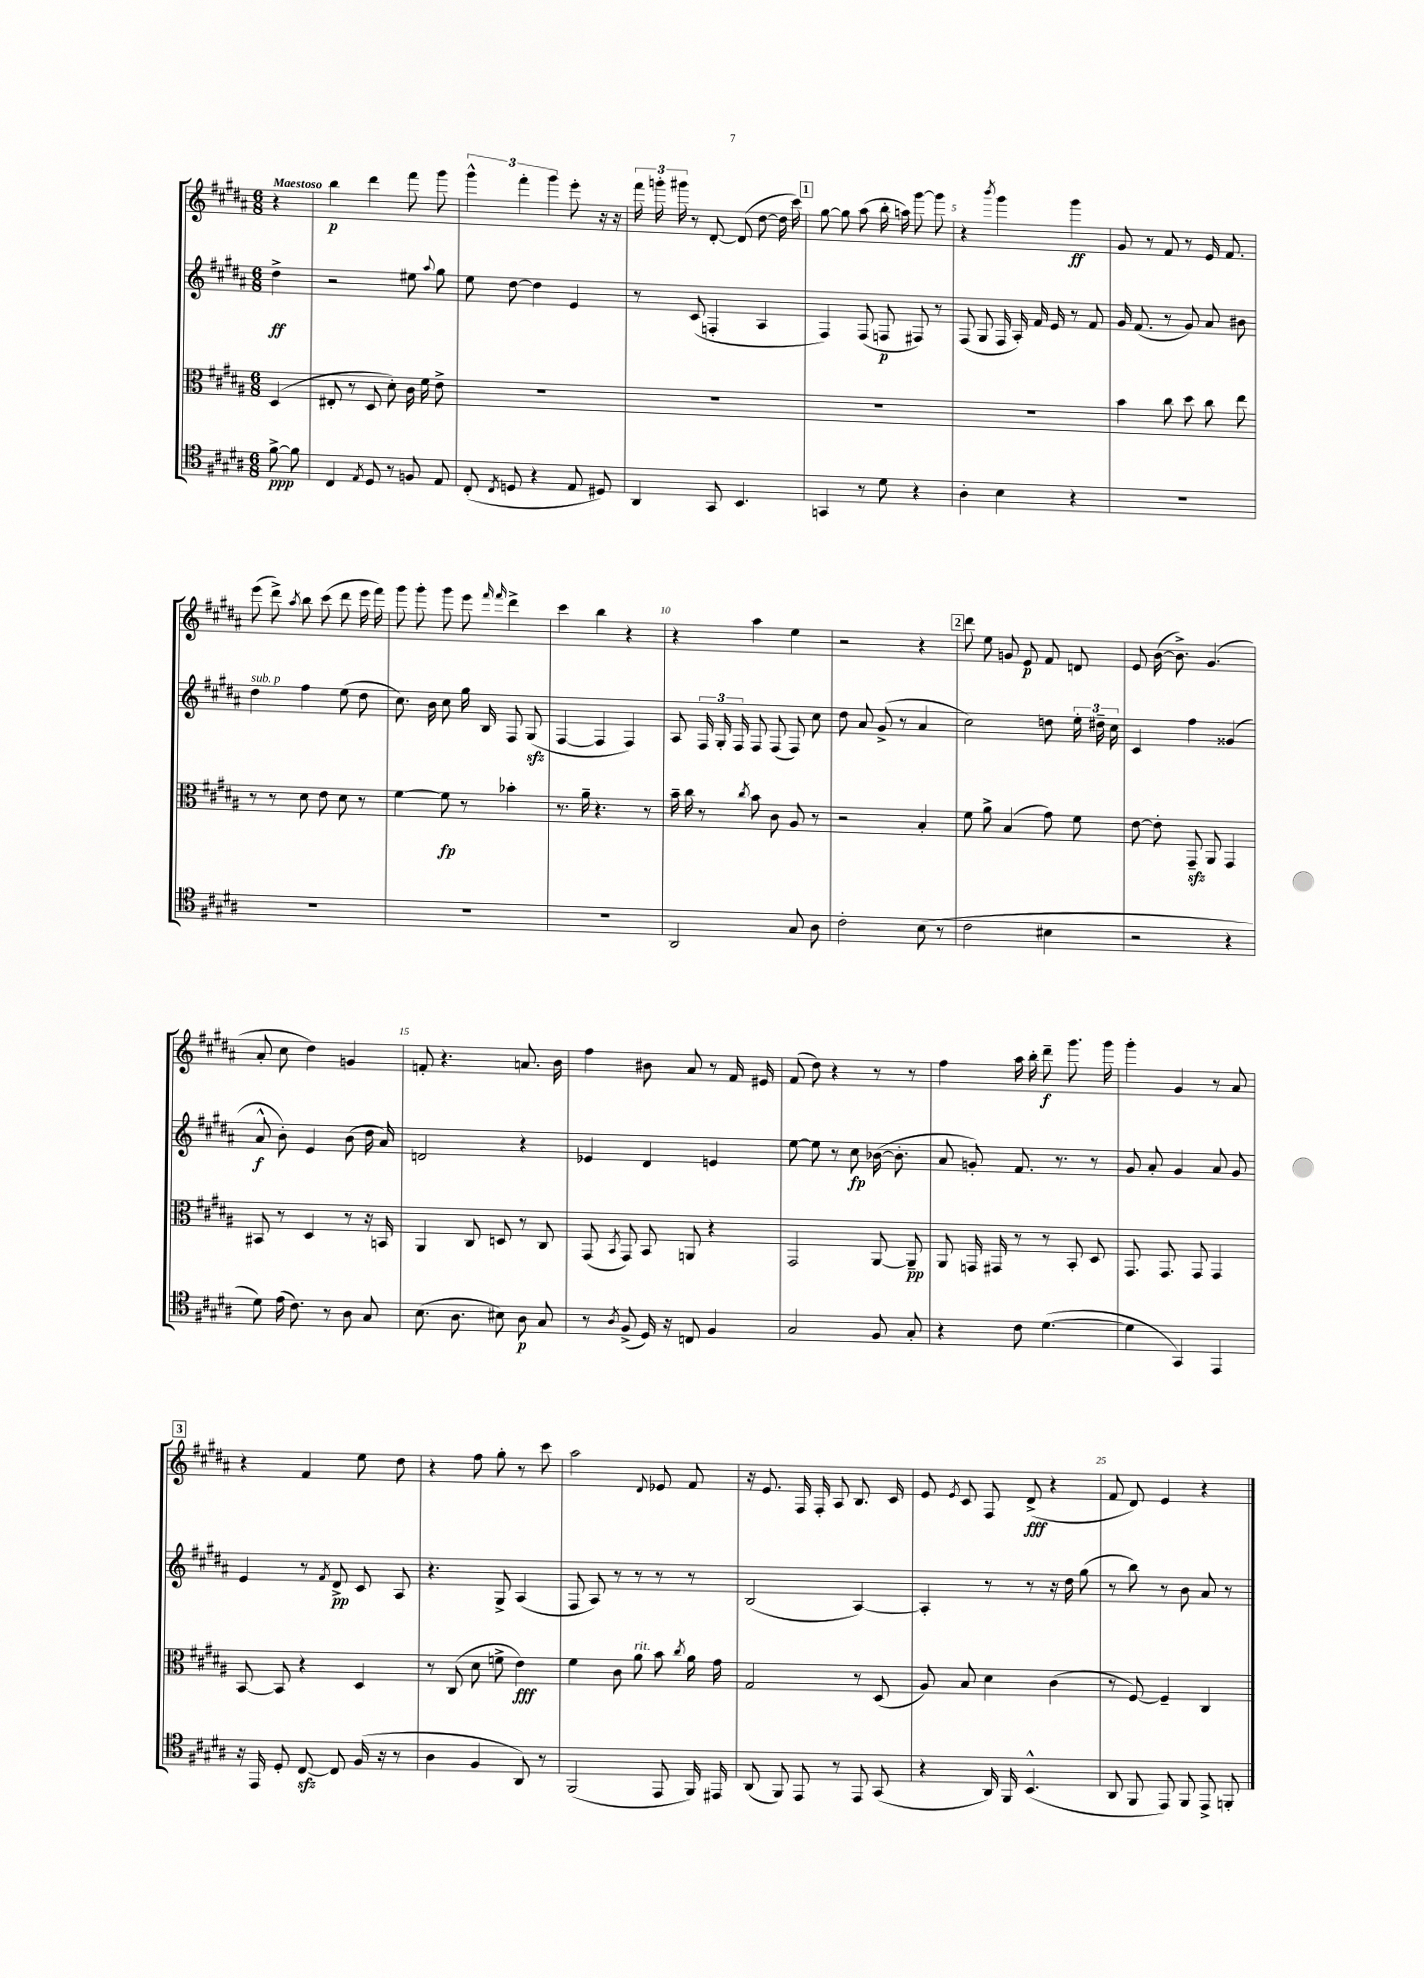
<<
\new StaffGroup <<
\new Staff = "s0" {
    \clef treble \key b \major \numericTimeSignature \time 6/8 \partial 4 \tempo "Maestoso"
    \autoBeamOff r4 |
    b''4\p dis'''4 fis'''8 gis'''8 |
    \tuplet 3/2 { gis'''4-^ fis'''4-. gis'''4 } e'''8-. r16 r16 |
    \tuplet 3/2 { fis'''16 g'''16-. gis'''16 } r8 dis'8~-. dis'8( dis''8~ dis''16 cis'''16) |
    \mark \markup { \box "1" } gis''8~ gis''8 ais''8( b''16-. a''16) gis'''8~ gis'''8 |
    r4 \acciaccatura { b'''8 } gis'''4 gis'''4\ff |
    gis'8 r8 fis'8 r8 e'16 fis'8. |
    e'''8( dis'''8->) \acciaccatura { ais''8 } b''8 cis'''8( dis'''8 e'''16 fis'''16) |
    gis'''8 gis'''8-. gis'''8 e'''8 \grace { fis'''16 fis'''16 } dis'''4-> |
    cis'''4 b''4 r4 |
    r4 ais''4 e''4 |
    r2 r4 |
    \mark \markup { \box "2" } dis'''8 e''8 g'8 e'8\p fis'8 d'8 |
    e'8 b'16~( b'8.->) gis'4.( |
    ais'8-. cis''8 dis''4) g'4 |
    f'8-. r4. a'8. b'16 |
    fis''4 bis'8 ais'8 r8 fis'16 eis'16 |
    fis'8( dis''8) r4 r8 r8 |
    fis''4 ais''16 b''16-. dis'''8--\f gis'''8. gis'''16 |
    gis'''4-. gis'4 r8 ais'8 |
    \mark \markup { \box "3" } r4 fis'4 e''8 dis''8 |
    r4 fis''8 gis''8-. r8 cis'''8 |
    ais''2 \appoggiatura { dis'8 } ees'8 fis'8 |
    r16 e'8. fis16 fis16-. ais8 b8. cis'16 |
    e'8 \acciaccatura { e'8 } cis'8 fis8 dis'8->\fff( r4 |
    fis'8 dis'8) e'4 r4 \bar "|." |
}
\new Staff = "s1" {
    \clef treble \key b \major \numericTimeSignature \time 6/8 \partial 4
    \autoBeamOff dis''4->\ff |
    r2 eis''8 \appoggiatura { ais''8 } gis''8 |
    e''8 dis''8~ dis''4 e'4 |
    r8 cis'8( f4-. ais4 |
    \mark \markup { \box "1" } fis4) fis8( f8\p fis8) r8 |
    fis8( gis8 fis16 ais16-.) fis'16 e'16 r8 fis'8 |
    gis'16 fis'8.( r8 gis'8) ais'8 bis'8 |
    dis''4^\markup { \italic "sub. p" } fis''4 e''8( dis''8 |
    cis''8.) b'16 cis''8 gis''16 b16 fis8 gis8\sfz( |
    fis4~ fis4 fis4) |
    ais8 \tuplet 3/2 { fis16 gis16-. fis16 } fis8 fis8( fis8) cis''8 |
    dis''8 ais'8 gis'8->( r8 ais'4 |
    \mark \markup { \box "2" } cis''2) d''8 \tuplet 3/2 { e''16-. dis''16-- cis''16 } |
    cis'4 fis''4 gisis'4( |
    ais'8-^\f b'8-.) e'4 b'8( dis''16 ais'16) |
    d'2 r4 |
    ees'4 dis'4 e'4 |
    e''8~ e''8 r8 cis''8\fp bes'16~( bes'8.-. |
    ais'8 g'8-.) fis'8. r8. r8 |
    gis'8 ais'8-. gis'4 ais'8 gis'8 |
    \mark \markup { \box "3" } e'4 r8 \acciaccatura { fis'8 } dis'8->\pp cis'8 ais8 |
    r4. gis8-> ais4( |
    fis8 ais8) r8 r8 r8 r8 |
    b2( ais4~) |
    ais4-. r8 r8 r16 dis''16 gis''8( |
    r8 b''8) r8 b'8 ais'8 r8 \bar "|." |
}
\new Staff = "s2" {
    \clef alto \key b \major \numericTimeSignature \time 6/8 \partial 4
    \autoBeamOff dis4( |
    eis8-. r8 dis8 dis'8-.) cis'16 fis'16 e'8-> |
    R2. |
    R2. |
    \mark \markup { \box "1" } R2. |
    R2. |
    b'4 cis''8 dis''8 cis''8 e''8 |
    r8 r8 dis'8 e'8 dis'8 r8 |
    fis'4~ fis'8\fp r8 bes'4-. |
    r8. ais'16-- r4. r8 |
    b'16-- cis''16 r8 \acciaccatura { cis''8 } b'8 cis'8 ais8 r8 |
    r2 b4-. |
    \mark \markup { \box "2" } fis'8 ais'8-> b4( gis'8) fis'8 |
    e'8~ e'8-. gis,8--\sfz ais,8 gis,4 |
    bis,8 r8 dis4 r8 r16 b,16 |
    ais,4 cis8 d8 r8 cis8 |
    gis,8( \acciaccatura { b,8 } gis,8) b,8 a,8 r4 |
    gis,2 ais,8~ ais,8--\pp |
    ais,8 g,16 gis,16 r8 r8 b,8-. dis8 |
    gis,8. gis,8. gis,8 gis,4 |
    \mark \markup { \box "3" } b,8~ b,8 r4 dis4 |
    r8 cis8( dis'8 f'8-> e'4\fff) |
    fis'4 cis'8 ais'8^\markup { \italic "rit." } b'8 \acciaccatura { cis''8 } ais'16 gis'16 |
    gis2 r8 dis8( |
    ais8) b8 dis'4 cis'4( |
    r8 fis8~) fis4-- cis4 \bar "|." |
}
\new Staff = "s3" {
    \clef tenor \key b \major \numericTimeSignature \time 6/8 \partial 4
    \autoBeamOff fis'8~->\ppp fis'8 |
    cis4 \acciaccatura { e8 } dis8 r8 f8 e8 |
    cis8-.( \acciaccatura { cis8 } d8 r4 e8 dis8) |
    ais,4 gis,8 b,4. |
    \mark \markup { \box "1" } g,4 r8 dis'8 r4 |
    ais4-. b4 r4 |
    R2. |
    R2. |
    R2. |
    R2. |
    ais,2 gis8 ais8 |
    cis'2-. b8( r8 |
    \mark \markup { \box "2" } cis'2 bis4 |
    r2 r4 |
    dis'8) e'16( cis'8.) r8 ais8 gis8 |
    b8.( ais8. bis8) ais8\p gis8 |
    r8 \acciaccatura { ais8 } fis8->( dis16) r16 c8 fis4 |
    gis2 fis8 gis8-. |
    r4 cis'8 dis'4.~( |
    dis'4 gis,4) e,4 |
    \mark \markup { \box "3" } r16 e,16 dis8-. cis8~\sfz cis8 fis16( r16 r8 |
    ais4 fis4 ais,8) r8 |
    fis,2( e,8 fis,16) eis,16 |
    ais,8( fis,8) e,8 r8 e,8 gis,8( |
    r4 ais,16) fis,16 b,4.-^( |
    ais,8 fis,8 e,8) fis,8 e,8-> f,8-. \bar "|." |
}
>>
>>
\layout { \context { \Score \override BarNumber.break-visibility = ##(#f #t #t) barNumberVisibility = #(every-nth-bar-number-visible 5) } }
